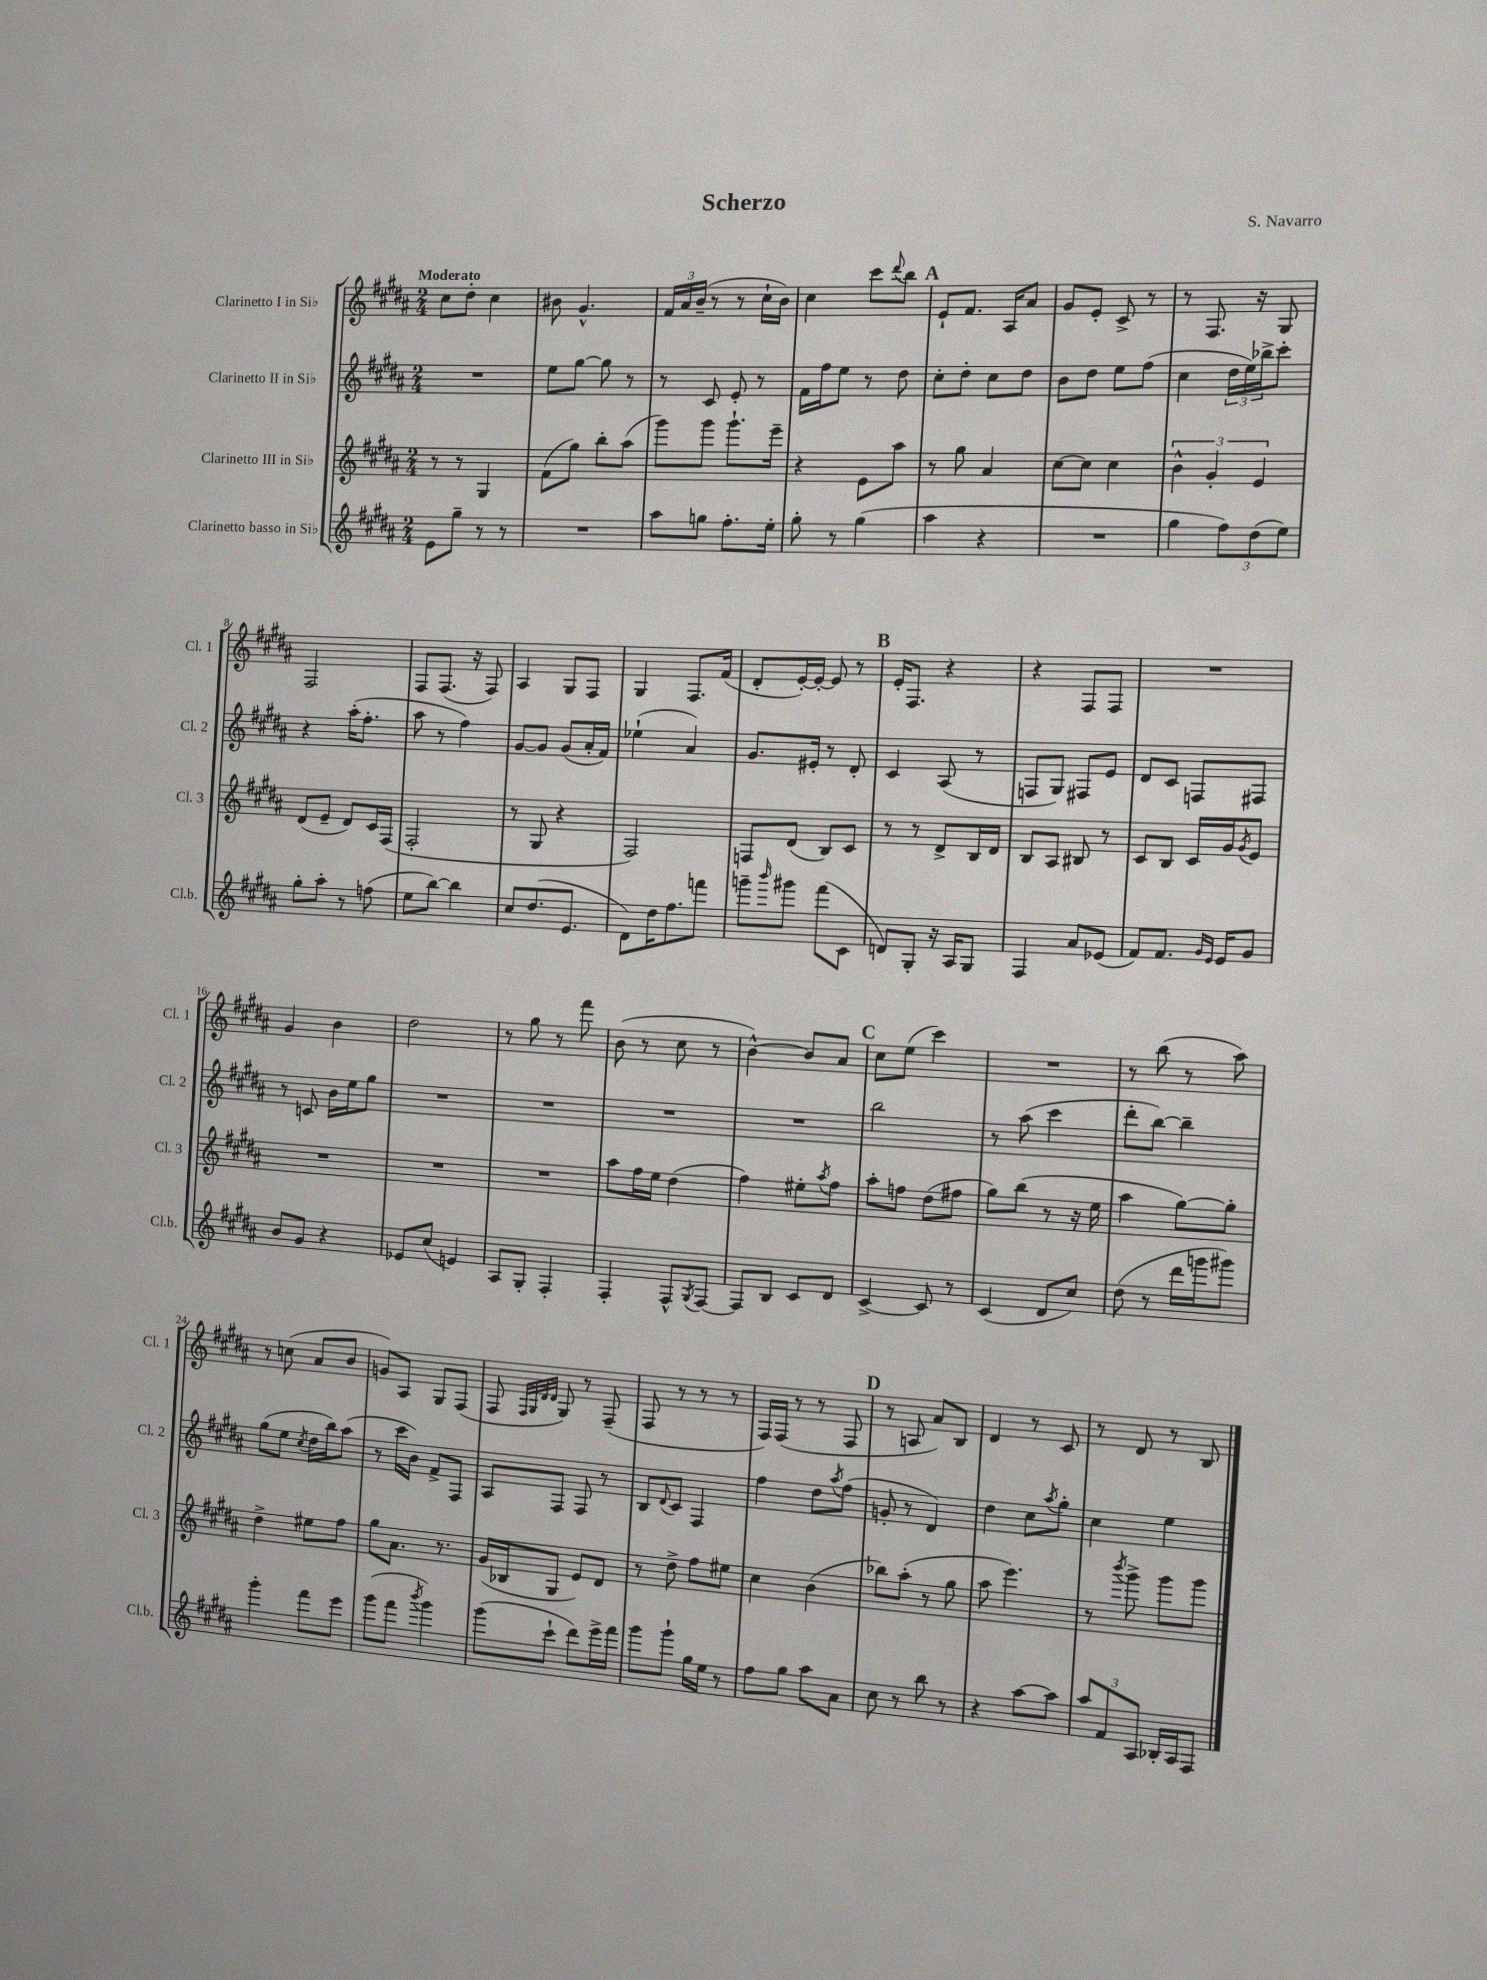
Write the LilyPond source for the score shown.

\header { title = "Scherzo" composer = "S. Navarro" }
<<
\new StaffGroup <<
\new Staff = "s0" \with { instrumentName = "Clarinetto I in Sib" shortInstrumentName = "Cl. 1" } {
    \clef treble \key b \major \numericTimeSignature \time 2/4 \tempo "Moderato"
    cis''8 dis''8-. cis''4 |
    bis'8 gis'4.-^ |
    \tuplet 3/2 { fis'16 ais'16 b'16--( } r8 r8 cis''16-! b'16) |
    cis''4 cis'''8 \appoggiatura { dis'''8 } b''8 |
    \mark \markup { \bold "A" } e'8-! fis'8. ais16 ais'8 |
    gis'8 e'8-. cis'8-> r8 |
    r8 fis8. r16 gis8 |
    fis2 |
    fis8 fis8.( r16 fis8) |
    ais4 gis8 fis8 |
    gis4 fis8. fis'16( |
    dis'8-. e'16~-.) e'16~-. e'8 r8 |
    \mark \markup { \bold "B" } e'16-. fis8. r4 |
    r4 fis8 fis8 |
    R2 |
    gis'4 b'4 |
    dis''2 |
    r8 gis''8 r8 fis'''8 |
    b'8( r8 cis''8 r8 |
    b'4~-^) b'8 ais'8 |
    \mark \markup { \bold "C" } cis''8 e''8( cis'''4) |
    R2 |
    r8 b''8( r8 ais''8) |
    r8 c''8( ais'8 b'8 |
    g'8) ais8 gis8 fis8( |
    fis8 \grace { fis32 gis32 dis'32 dis'32 } gis8) r8 fis8--( |
    fis8 r8 r8 r8 |
    fis16) fis16( r8 r8 fis8 |
    \mark \markup { \bold "D" } r8 a8 ais'8) b8 |
    dis'4 r8 cis'8 |
    r8 dis'8 r8 b8 \bar "|." |
}
\new Staff = "s1" \with { instrumentName = "Clarinetto II in Sib" shortInstrumentName = "Cl. 2" } {
    \clef treble \key b \major \numericTimeSignature \time 2/4
    R2 |
    e''8 gis''8~ gis''8 r8 |
    r8 cis'8 e'8-. r8 |
    fis'16 fis''16 e''8 r8 dis''8 |
    \mark \markup { \bold "A" } cis''8-. dis''8-. cis''8 dis''8 |
    b'8 dis''8 e''8 fis''8( |
    cis''4 \tuplet 3/2 { dis''16 e''16) bes''16-> } cis'''8-. |
    r4 ais''16-.( fis''8.-. |
    ais''8 r8 fis''4) |
    gis'8~ gis'8 gis'8( ais'16-. fis'16) |
    ees''4-!( ais'4) |
    gis'8. eis'16-. r8 dis'8-. |
    \mark \markup { \bold "B" } cis'4 ais8( r8 |
    f8 gis8) fis8 e'8 |
    dis'8 cis'8 f8 fis8 |
    r8 c'8 b'16 e''16 gis''8 |
    R2 |
    R2 |
    R2 |
    R2 |
    \mark \markup { \bold "C" } b''2 |
    r8 ais''8( cis'''4 |
    dis'''8-. b''8~) b''4-- |
    gis''8( e''8 \acciaccatura { cis''8 } dis''16 b''16) ais''8( |
    r8 cis'''16 b'16) fis'8-> fis8 |
    ais8 fis8 fis8 r8 |
    b8 \appoggiatura { dis'8 } cis'8 fis4 |
    fis''4 dis''8 \acciaccatura { ais''8 } fis''8( |
    \mark \markup { \bold "D" } g'8-. r8 dis'4) |
    dis''4 cis''8 \acciaccatura { ais''8 } gis''8-. |
    cis''4 e''4 \bar "|." |
}
\new Staff = "s2" \with { instrumentName = "Clarinetto III in Sib" shortInstrumentName = "Cl. 3" } {
    \clef treble \key b \major \numericTimeSignature \time 2/4
    r8 r8 gis4 |
    fis'8( gis''8) b''8-. ais''8( |
    gis'''8) gis'''8 gis'''8.-! e'''16-- |
    r4 e'8 ais''8 |
    \mark \markup { \bold "A" } r8 gis''8 ais'4 |
    cis''8~ cis''8 cis''4 |
    \tuplet 3/2 { b'4-^ gis'4-. e'4 } |
    dis'8( e'8-- dis'8) cis'16 fis16( |
    fis2-. |
    r8 gis8 r4 |
    fis2) |
    f8 dis'8( b8) cis'8 |
    \mark \markup { \bold "B" } r8 r8 dis'8-> b16 dis'16 |
    b8 ais8 bis8 r8 |
    cis'8 b8 cis'16 gis'16 \acciaccatura { gis'8 } e'8 |
    R2 |
    R2 |
    R2 |
    ais''8 fis''16 e''16 dis''4( |
    fis''4) eis''8-. \acciaccatura { ais''8 } fis''8 |
    \mark \markup { \bold "C" } ais''8-. f''8 dis''8( fis''8 |
    gis''8) b''8( r8 r16 e''16 |
    ais''4 gis''8~) gis''8-. |
    dis''4-> eis''8 fis''8 |
    gis''8 ais'8. r8. |
    gis'16( bes16 gis8 e'8) dis'8 |
    r8 dis''8-> fis''8 eis''8 |
    cis''4 b'4( |
    \mark \markup { \bold "D" } bes''8) ais''8-.( r8 gis''8 |
    ais''8 e'''4.) |
    r8 \acciaccatura { b'''8 } gis'''8-> gis'''8 gis'''8 \bar "|." |
}
\new Staff = "s3" \with { instrumentName = "Clarinetto basso in Sib" shortInstrumentName = "Cl.b." } {
    \clef treble \key b \major \numericTimeSignature \time 2/4
    e'8 gis''8-- r8 r8 |
    R2 |
    ais''8 g''8 fis''8.-. e''16-. |
    gis''8-. r8 gis''4( |
    \mark \markup { \bold "A" } ais''4 r4 |
    R2 |
    gis''4 \tuplet 3/2 { fis''8) dis''8( e''8) } |
    gis''8-. ais''8-. r8 f''8( |
    e''8 b''8~) b''4 |
    cis''8 dis''8.( e'8. |
    dis'8) dis''16 fis''8. f'''8 |
    g'''8-- \grace { b'''16 } gis'''8 fis'''8( cis'8 |
    \mark \markup { \bold "B" } d'8) gis8-. r16 ais16 gis8 |
    fis4 ais'8 ees'8( |
    fis'8) fis'8. \grace { gis'16 e'16 } e'16 gis'8 |
    b'8 gis'8 r4 |
    ees'8 cis''8( e'4) |
    ais8 gis8-. fis4-. |
    fis4-. fis8-^ \acciaccatura { gis8 } fis8~ |
    fis8 b8 cis'8 dis'8 |
    \mark \markup { \bold "C" } cis'4~-> cis'8 r8 |
    cis'4( dis'8 cis''8) |
    dis''8( r8 dis'''16 g'''16 gis'''8) |
    gis'''4-. fis'''8 e'''8 |
    gis'''8( fis'''8 \acciaccatura { b'''8 } gis'''4) |
    gis'''8( cis'''8-! dis'''8) e'''16-> fis'''16 |
    gis'''8 gis'''8-! gis''16 e''16 r8 |
    fis''8 gis''8 ais''8 ais'8 |
    \mark \markup { \bold "D" } cis''8 r8 b''8 r8 |
    r4 ais''8~ ais''8 |
    \tuplet 3/2 { ais''8 fis'8 ais8 } bes16-. ais16 fis8 \bar "|." |
}
>>
>>
